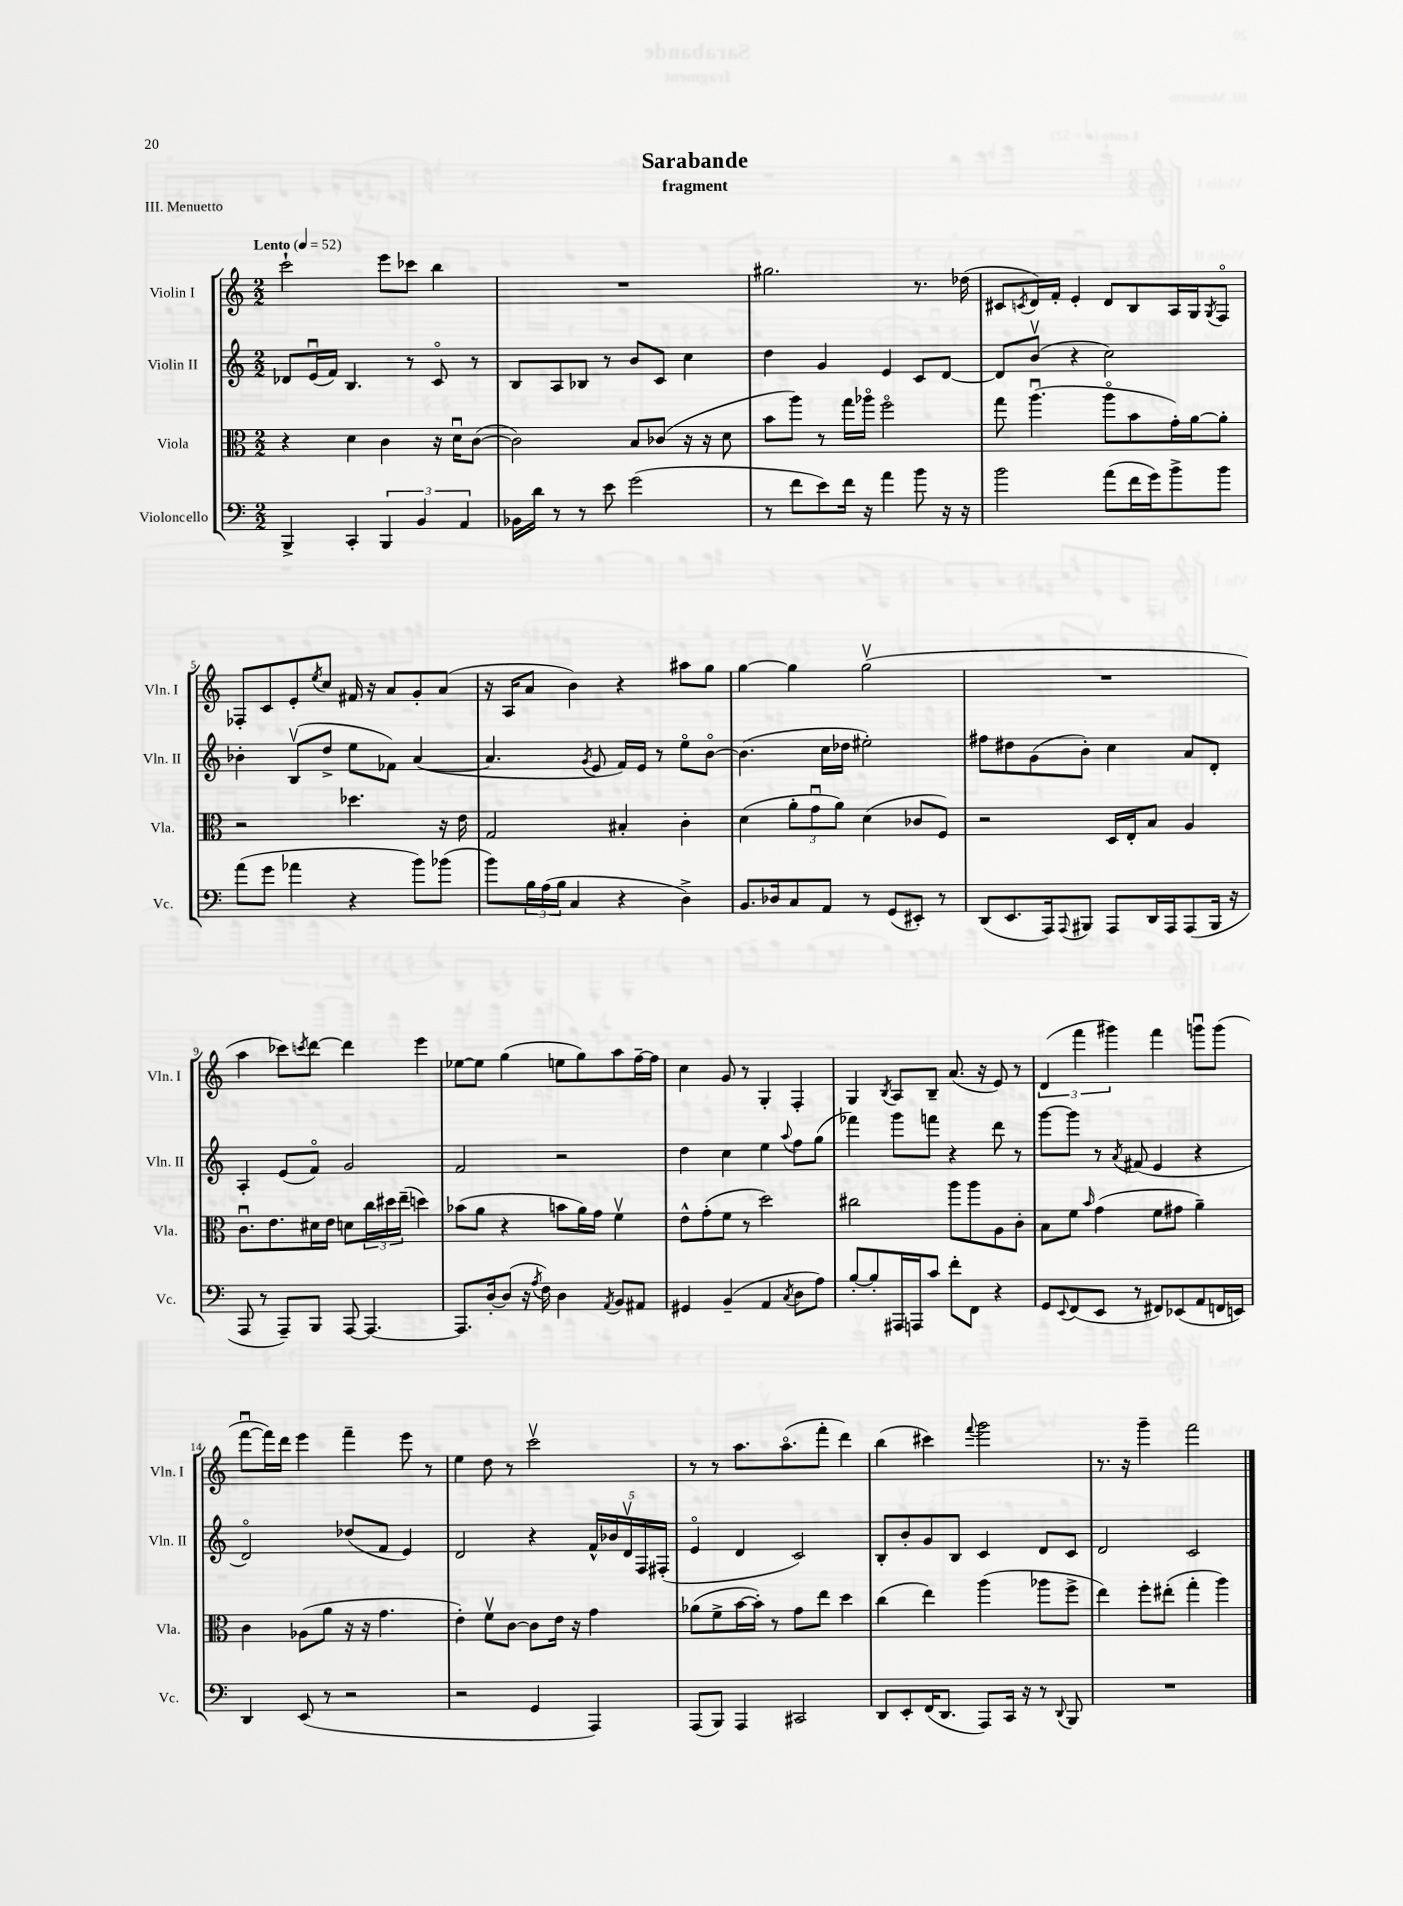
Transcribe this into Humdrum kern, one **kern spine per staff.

**kern	**kern	**kern	**kern
*staff4	*staff3	*staff2	*staff1
*clefF4	*clefC3	*clefG2	*clefG2
*k[]	*k[]	*k[]	*k[]
*M2/2	*M2/2	*M2/2	*M2/2
*MM52	*MM52	*MM52	*MM52
4BBB^	4r	8d-	2ccc`
.	.	(16eu	.
.	.	16f)	.
4CC'	4d	4.B	.
6BBB	4c	.	8eee
.	.	8r	8ccc-
6BB	.	.	.
.	16r	8co	4bb
.	16du	.	.
6AA	.	.	.
.	([8c	8r	.
=	=	=	=
16BB-	2c])	8B	1r
16d	.	.	.
8r	.	8A	.
8r	.	8B-	.
8e	.	8r	.
(2g	8B	8b	.
.	(8c-	8c	.
.	16r	4cc	.
.	16r	.	.
.	8d	.	.
=	=	=	=
8r	8b	4dd	2.gg#
8f	8aa)	.	.
8e)	8r	4g	.
16f	16gg	.	.
16r	16aa-o	.	.
4a	2ffo	4e	.
8b	.	8c	8.r
16r	.	[8d	.
16r	.	.	(16dd-
=	=	=	=
2b	8gg	8d]	8c#
.	.	.	8qc
.	(4.aau	(8bv	16d)
.	.	.	16f'
.	.	4r	4e'
(8a	8aao	2cc)	8d
16f	8b	.	8B
16g)	.	.	.
8b^	16g')	.	16A
.	[16a	.	16G
.	.	.	8qG
8b	8a']	.	8Fo
=	=	=	=
(8a	2r	4b-'	8F-'
8g	.	.	8c
4a-	.	(8Bv	8e'
.	.	.	8qee
.	.	8dd^	8cc
4r	4.dd-	8ee	16f#
.	.	.	16r
.	.	8f-)	8a
8b)	.	([4a	8g'
(8b-	16r	.	(8a
.	16e	.	.
=	=	=	=
8b)	2G	4.a]	16r
.	.	.	16A
24B	.	.	8a
(24A	.	.	.
24B	.	.	.
4C	.	.	4b)
.	.	8qg	.
.	.	8e	.
4r	4B#'	16f)	4r
.	.	16e	.
.	.	8r	.
4D^)	4c'	8eeo	8aa#
.	.	[8bo	8gg
=	=	=	=
8.BB	(4d	(4.b]	[4gg
16D-	.	.	.
8C	12a'	.	4gg]
.	12gu	.	.
8AA	.	16cc	.
.	12a)	.	.
.	.	16dd-	.
8r	(4d	2ee#')	(2ggv
(8GG	.	.	.
8EE#')	8c-	.	.
8r	8F)	.	.
=	=	=	=
(8DD	2r	8ff#	1r
8.EE	.	8dd#	.
.	.	(8g	.
16AAA)	.	.	.
8qqAAA	.	.	.
8BBB#	.	8b')	.
8AAA	16D	4cc	.
.	16E'	.	.
16DD	8B	.	.
16AAA	.	.	.
(8AAA	4A	8a	.
16BBB#	.	8d'	.
16r	.	.	.
=	=	=	=
8AAA	8.cu	4A'	4aa
8r	.	.	.
.	8.e	.	.
8AAA~)	.	(8e	8ccc-)
.	.	.	8qccc
8BBB	16d#	8fo)	[8ddd
.	16e	.	.
[8AAA	8d	2g	4ddd]
4.AAA_	24cc	.	.
.	24dd#	.	.
.	(24ee~	.	.
.	4dd)	.	4eee
=	=	=	=
8.AAA]	(8b-	2f	[8ee-
.	8a	.	8ee-]
[16D'	.	.	.
(8D]	4r	.	(4gg
16r	.	.	.
8qA	.	.	.
16F)	.	.	.
4D	8b	2r	8ee
.	16a)	.	8gg)
.	16g	.	.
8qAA	.	.	.
8BB	4fv	.	8aa
8AA#	.	.	[16ff~
.	.	.	16ff]
=	=	=	=
4GG#	8e^^	4dd	4cc
.	(8g'	.	.
(4BB~	8f	4cc	8g
.	8r	.	8r
4AA	2dd)	4ee	4G'
8qC	.	8qqaa	.
8D	.	8ff	4F'
8A)	.	(8gg	.
=	=	=	=
[8B'	2cc#	4fff-)	4G
8B']	.	.	.
.	.	.	8qB
16AAA#	.	8ggg	8A
16AAA	.	.	.
8c	.	8fff	8B~
8f'	8aa	4r	(8.a
8FF	8aa	.	.
.	.	.	16r
4r	8A	8ddd	8e)
.	8c'	8r	8r
=	=	=	=
8GG	8B	[8ggg	(6d
8qqEE	.	.	.
(8FF	8f	8ggg]	.
.	.	.	6fff
.	16qqb	.	.
8EE	(4g	8r	.
.	.	.	6ggg#)
.	.	8qa	.
8r	.	(8f#	.
8FF#)	8f	4e	4fff
(8EE-	8g#	.	.
8AA	4a~)	4r	8gggu
16FF	.	.	(8ggg
16EE)	.	.	.
=	=	=	=
4DD	4c	2do)	[8fffu
.	.	.	16fff])
.	.	.	16ddd
(8EE	(8A-	.	4eee
8r	8a	.	.
2r	16r	(8dd-	4fff~
.	16r	.	.
.	4.g	8f	.
.	.	4e)	8eee
.	.	.	8r
=	=	=	=
2r	4e')	2d	4ee
.	8fv	.	8dd
.	[8c	.	8r
4GG	8c]	4r	2cccv
.	16e	.	.
.	16r	.	.
4AAA)	4g	20f^^	.
.	.	20b-	.
.	.	20dv	.
.	.	20F	.
.	.	(20F#'	.
=	=	=	=
(8AAA	(8a-	4eo	8r
8BBB)	8f^	.	8r
4AAA	[16b	4d	8.aa
.	16b'])	.	.
.	8r	.	.
.	.	.	(8.aao
2CC#	8g	2c)	.
.	8ee	.	8fff'
.	4dd	.	4ddd)
=	=	=	=
8DD	(4cc	8B'	(4bb
8EE'	.	8b'	.
(16FF	4ee)	8g	4ccc#)
8.DD	.	.	.
.	.	8B	.
.	.	.	8qqfff
8AAA)	(4aa	4c	2ggg
16CC	.	.	.
16r	.	.	.
8r	8aa-	8d	.
8qqDD	.	.	.
8BBB	8ff^	8c	.
=	=	=	=
1r	4ee)	2d	8.r
.	.	.	16r
.	8ff'	.	4ggg~
.	(8ee#'	.	.
.	4gg'	2c	2fff
.	4aa)	.	.
==	==	==	==
*-	*-	*-	*-
